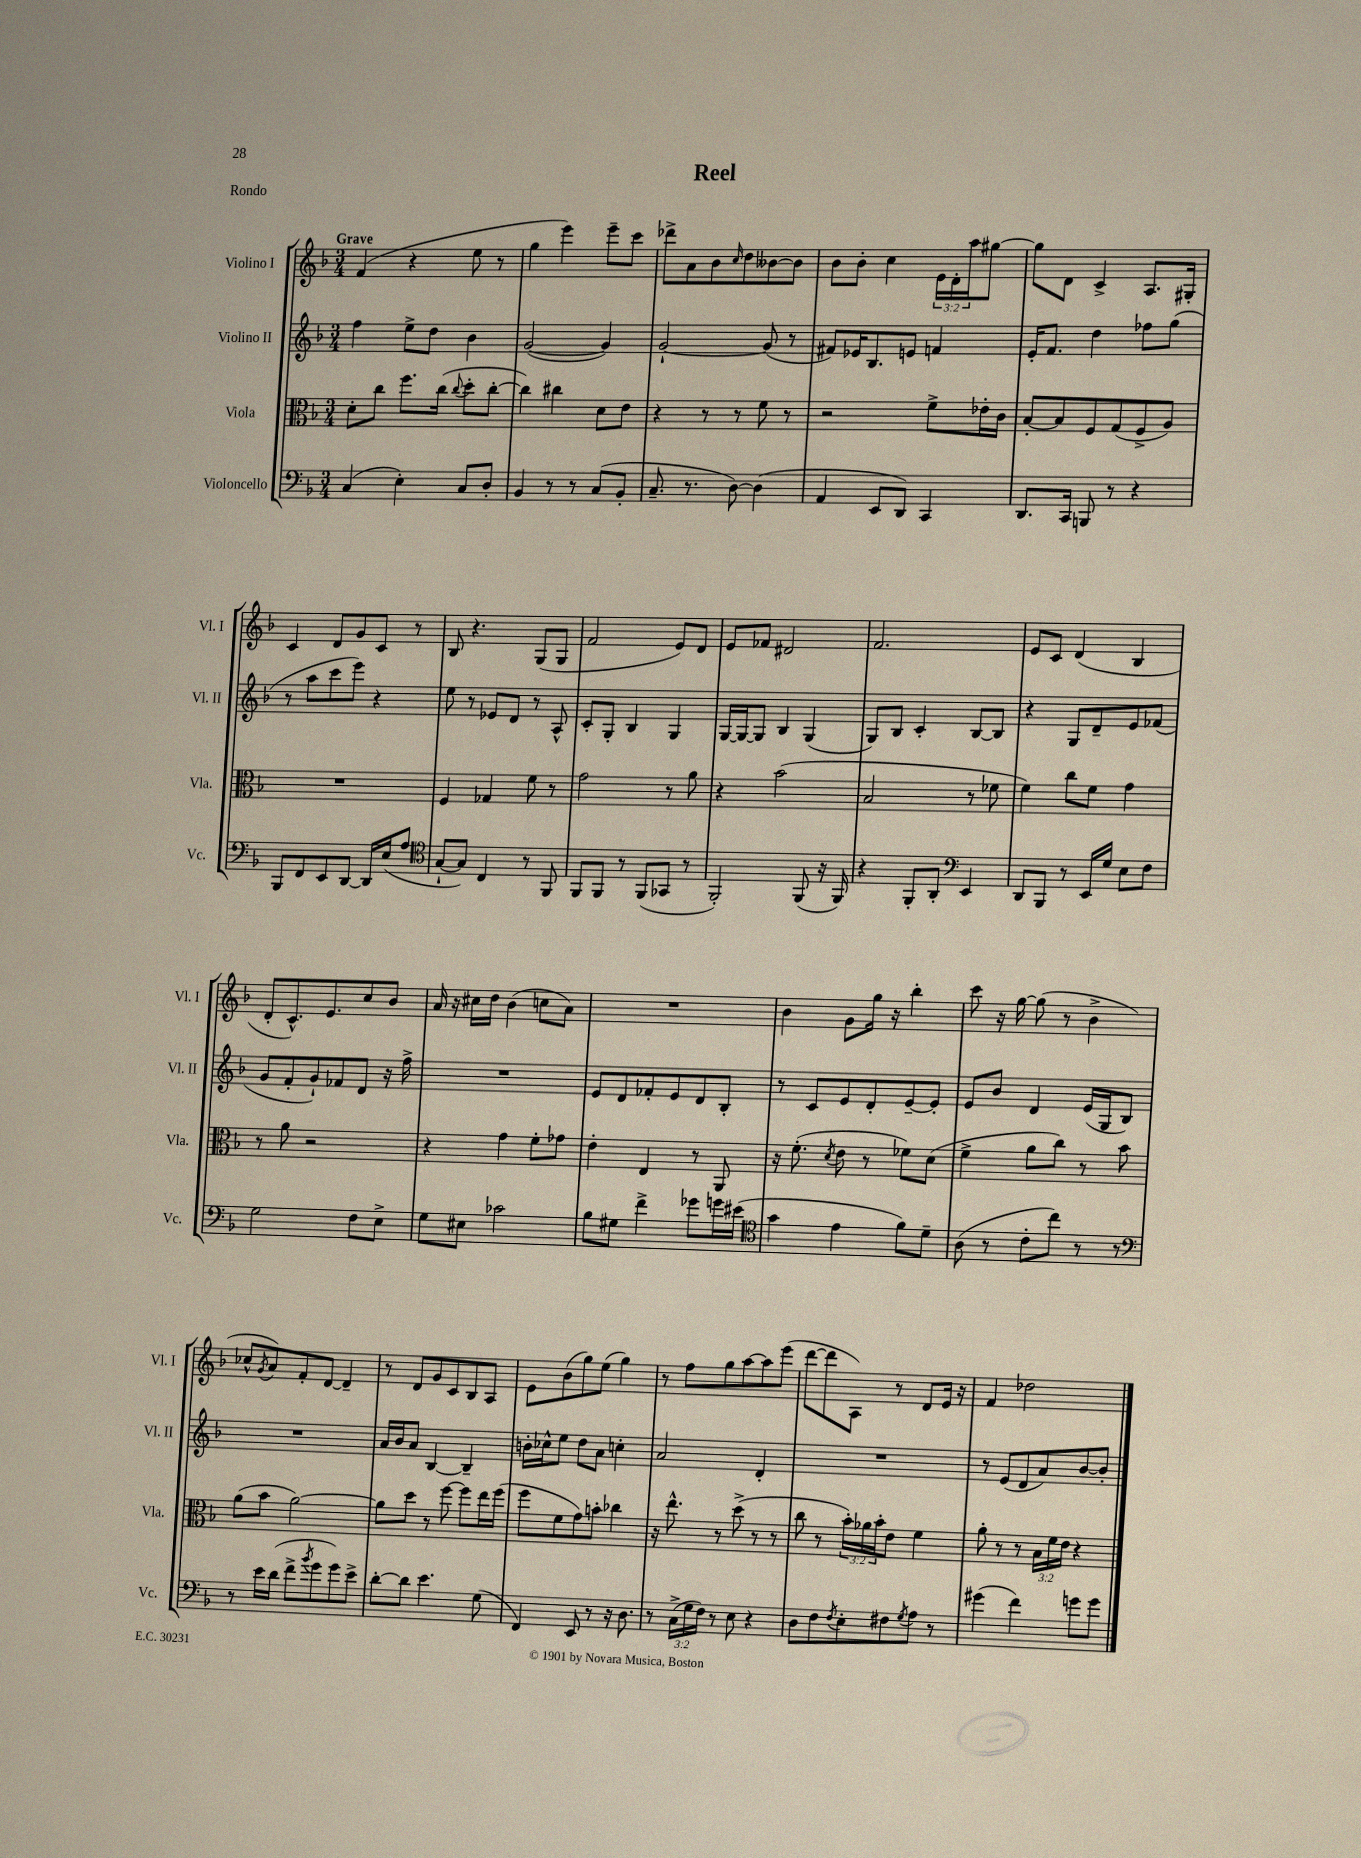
\header { title = "Reel" piece = "Rondo" }
<<
\new StaffGroup <<
\new Staff = "s0" \with { instrumentName = "Violino I" shortInstrumentName = "Vl. I" } {
    \clef treble \key f \major \numericTimeSignature \time 3/4 \override Staff.TupletNumber.text = #tuplet-number::calc-fraction-text \tempo "Grave"
    f'4( r4 e''8 r8 |
    g''4 e'''4) e'''8-- c'''8 |
    des'''8-> a'8 bes'8 \grace { c''16 } d''8 beses'8~ beses'8 |
    bes'8 bes'8-. c''4 \tuplet 3/2 { e'16 d'16-. a''16 } gis''8~ |
    gis''8 d'8 c'4-> a8. gis16-. |
    c'4 d'8 g'8 c'8 r8 |
    bes8 r4. g8( g8 |
    f'2 e'8) d'8 |
    e'8 fes'8 dis'2 |
    f'2. |
    e'8 c'8 d'4( bes4 |
    d'8-. c'8.-^) e'8. c''8 bes'8 |
    a'16 r16 cis''16 d''16 bes'4( c''8 a'8) |
    R2. |
    bes'4 g'8 g''16 r16 bes''4-. |
    c'''8 r16 g''16~ g''8( r8 bes'4-> |
    ces''8-^ \acciaccatura { g'8 } a'8) f'8-. d'8~ d'4-- |
    r8 d'8 g'8 c'8 bes8 a8 |
    e'8 bes'8( g''8) e''8( g''4) |
    r8 f''8 g''8 a''8~ a''8 e'''8( |
    d'''8~ d'''8 a8) r8 d'8 e'16 r16 |
    f'4 des''2 \bar "|." |
}
\new Staff = "s1" \with { instrumentName = "Violino II" shortInstrumentName = "Vl. II" } {
    \clef treble \key f \major \numericTimeSignature \time 3/4
    f''4 e''8-> d''8 bes'4 |
    g'2~( g'4) |
    g'2~-! g'8( r8 |
    fis'8) ees'16 bes8. e'8 f'4 |
    e'16-. f'8. d''4 fes''8 g''8( |
    r8 a''8 c'''8 e'''8) r4 |
    e''8 r8 ees'8 d'8 r8 a8-^ |
    c'8-. g8-. bes4 g4 |
    g16~ g16~ g8 bes4 g4( |
    g8) bes8 c'4-. bes8~ bes8 |
    r4 g8 d'8-- e'8 fes'8( |
    g'8 f'8-. g'8-!) fes'8 d'8 r16 f''16-> |
    R2. |
    e'8 d'8 fes'8-. e'8 d'8 bes8-. |
    r8 c'8 e'8 d'8-. e'8~-- e'8-. |
    e'8 bes'8 d'4 e'16( g16 bes8) |
    R2. |
    a'16 bes'16 a'8 bes4~ bes4-- |
    b'16-. ces''16-^ e''8 d''8 a'8 c''4-. |
    a'2 d'4-. |
    R2. |
    r8 e'8( d'8 a'8) bes'8~ bes'8-. \bar "|." |
}
\new Staff = "s2" \with { instrumentName = "Viola" shortInstrumentName = "Vla." } {
    \clef alto \key f \major \numericTimeSignature \time 3/4 \override Staff.TupletNumber.text = #tuplet-number::calc-fraction-text
    d'8-. c''8 f''8. c''16( \appoggiatura { c''8 } d''8-. c''8~-. |
    c''4) cis''4 d'8 e'8 |
    r4 r8 r8 f'8 r8 |
    r2 f'8-> ees'16-. c'16 |
    bes8~-. bes8 f8 g8( f8-> a8) |
    R2. |
    f4 ges4 f'8 r8 |
    g'2 r8 a'8 |
    r4 bes'2( |
    bes2 r8 fes'8 |
    f'4) c''8 f'8 g'4 |
    r8 a'8 r2 |
    r4 g'4 f'8-. ges'8 |
    e'4-. e4 r8 a,8 |
    r16 f'8.-.( \acciaccatura { d'8 } e'8 r8 fes'8) d'8( |
    f'4-> a'8 c''8) r8 bes'8 |
    a'8( bes'8 a'2~) |
    a'8 d''8 r8 f''8~ f''8 e''16 f''16( |
    f''8 f'8 g'8) b'8-. ces''4 |
    r16 e''8.-^ r8 d''8->( r8 r8 |
    c''8 r8 \tuplet 3/2 { bes'16-.) aes'16 bes'16-. } e'8 f'4 |
    a'8-. r8 r8 \tuplet 3/2 { bes16 f'16 e'16 } r4 \bar "|." |
}
\new Staff = "s3" \with { instrumentName = "Violoncello" shortInstrumentName = "Vc." } {
    \clef bass \key f \major \numericTimeSignature \time 3/4 \override Staff.TupletNumber.text = #tuplet-number::calc-fraction-text
    c4( e4-.) c8 d8-. |
    bes,4 r8 r8 c8( bes,8-. |
    c8.-- r8. d8~) d4( |
    a,4 e,8 d,8) c,4 |
    d,8. c,16 b,,8 r8 r4 |
    bes,,8 f,8 e,8 d,8~ d,16 e16( a8 |
    \clef tenor g8~-! g8) c4 r8 f,8 |
    f,8 f,8 r8 f,8( ges,8 r8 |
    f,2-.) f,8( r16 f,16) |
    r4 f,8-. a,8-. \clef bass e,4 |
    d,8 bes,,8 r8 e,16 g16 e8 f8 |
    g2 f8 e8-> |
    g8 eis8 ces'2 |
    bes8 gis8 f'4-> ges'8 g'16 eis'16( |
    \clef tenor g'4 e'4 f'8) d'8-- |
    a8( r8 c'8-. c''8) r8 r8 |
    \clef bass r8 e'16 d'16( f'8-> \acciaccatura { bes'8 } g'8 g'8) e'8-> |
    d'8~-. d'8 e'4. g8( |
    f,4) e,8 r8 r16 d8. |
    r8 \tuplet 3/2 { c16->( g16 f16) } r8 e8 r4 |
    d8 f8 \acciaccatura { f8 } e8-. fis8 \acciaccatura { g8 } a8 r8 |
    gis'4( f'4) g'8 g'8 \bar "|." |
}
>>
>>
\layout { \context { \Score \remove "Bar_number_engraver" } }
